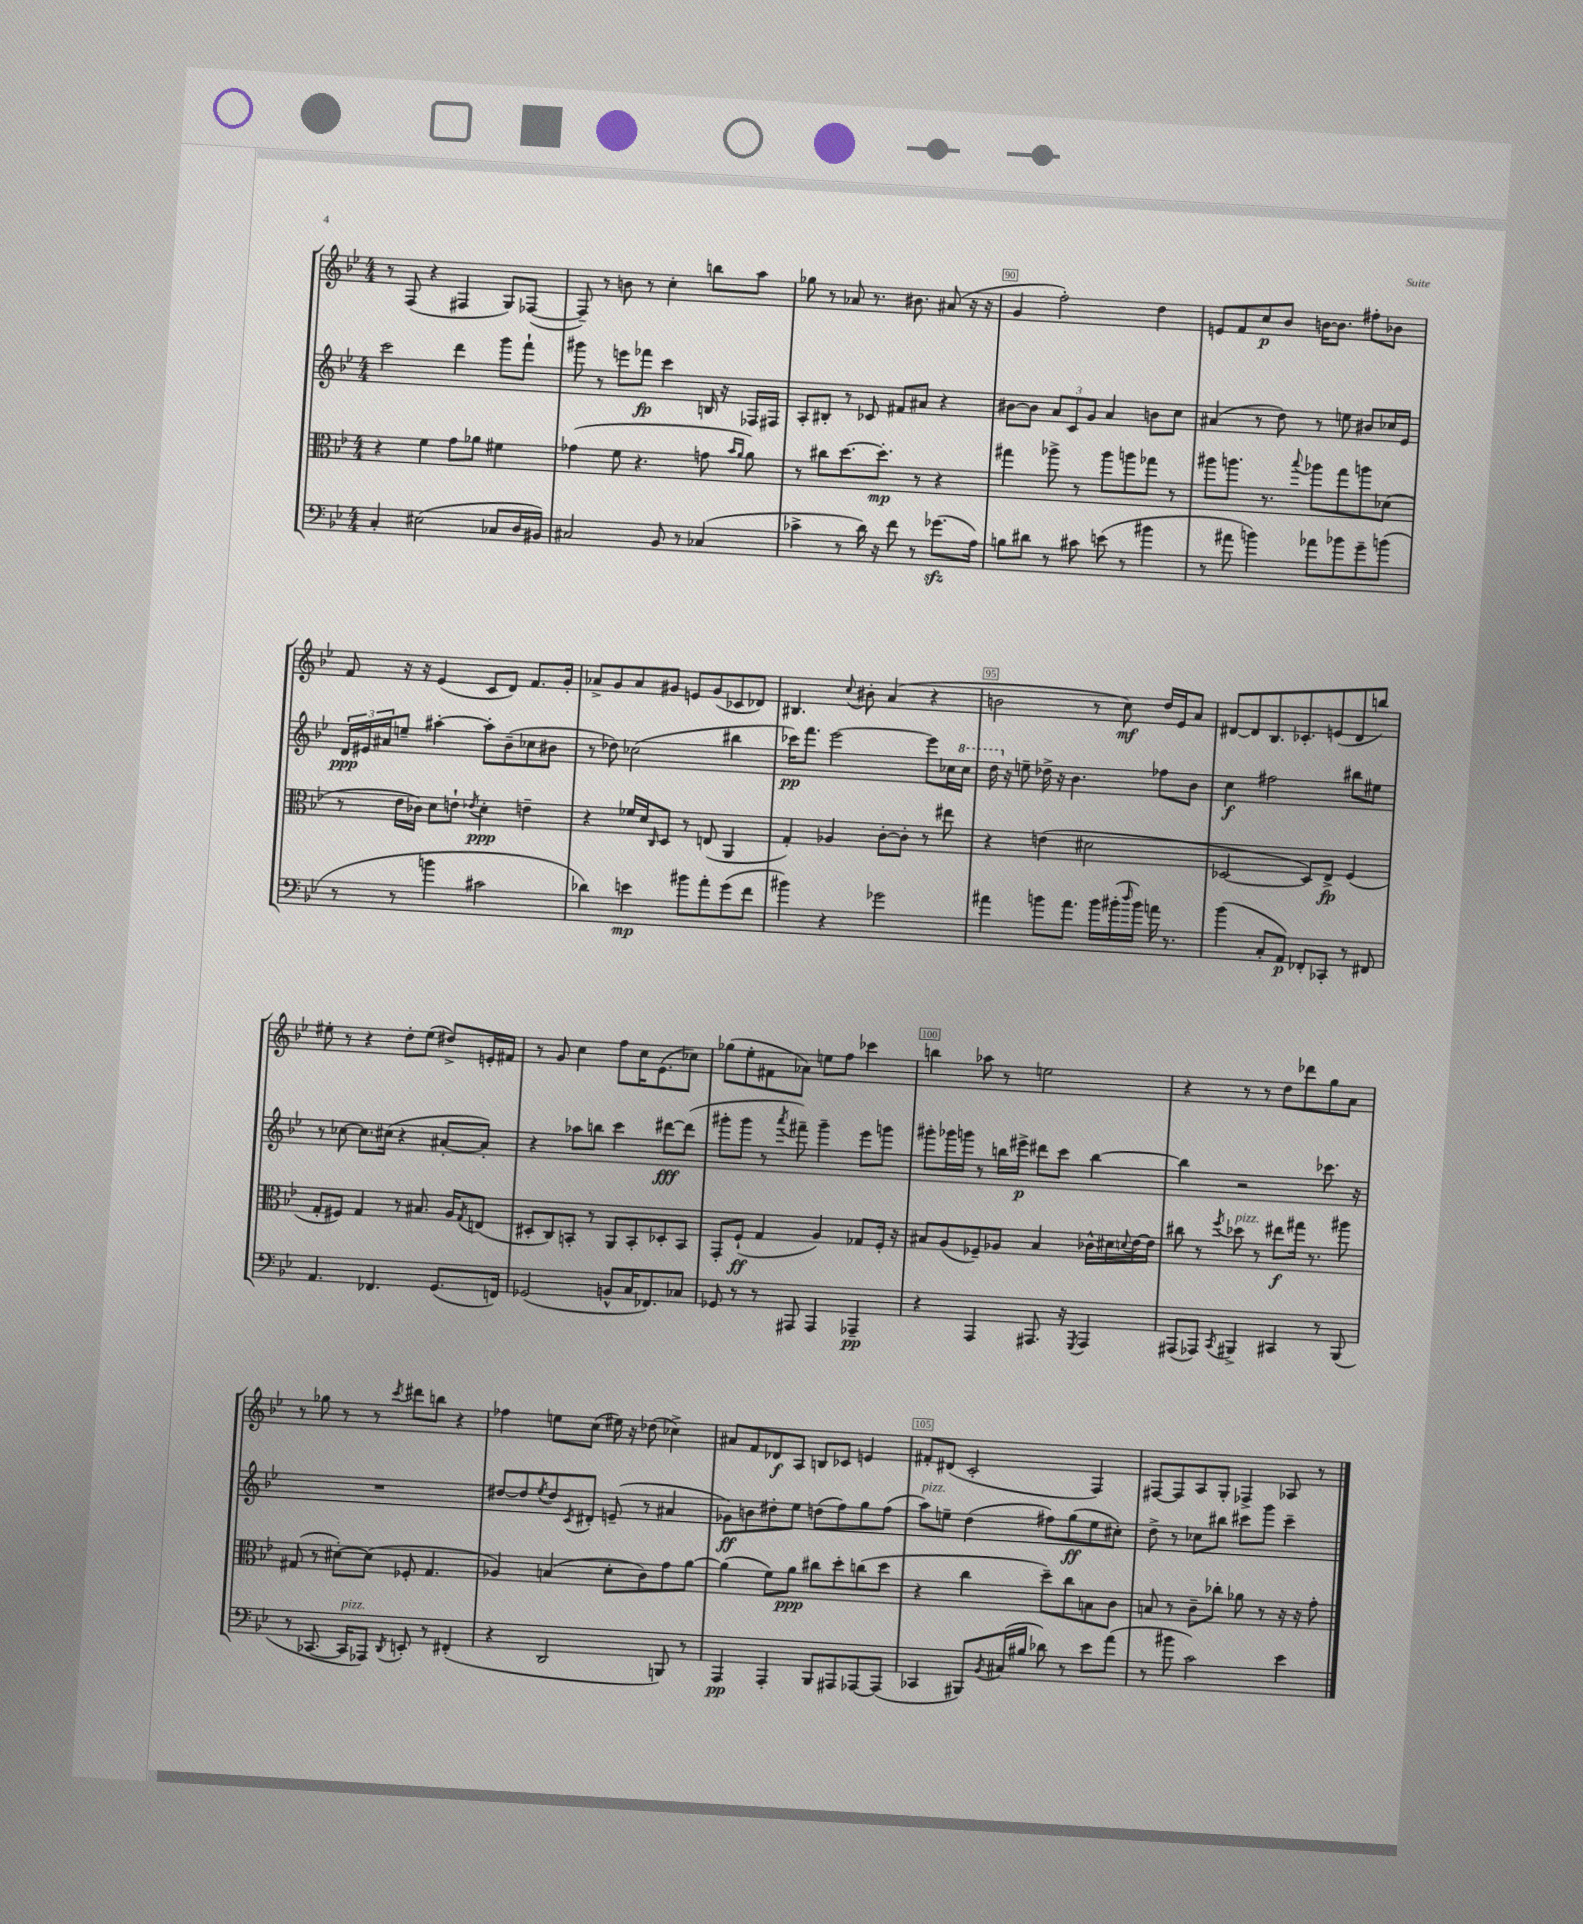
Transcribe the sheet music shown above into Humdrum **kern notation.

**kern	**kern	**kern	**kern
*staff4	*staff3	*staff2	*staff1
*clefF4	*clefC3	*clefG2	*clefG2
*k[b-e-]	*k[b-e-]	*k[b-e-]	*k[b-e-]
*M4/4	*M4/4	*M4/4	*M4/4
4C'	4r	2ccc	8r
.	.	.	(8F
(2E#	4f	.	4r
.	8g	4ddd	4F#
.	8a-	.	.
8C-	4f#	8ggg	8G)
16D	.	8fff`	([8F-
16BB#)	.	.	.
=	=	=	=
2C#	(4g-	8ggg#	8F-~])
.	.	8r	8r
.	8f	8eee	8b
.	4.r	8fff-	8r
8BB-	.	4ccc	4cc'
8r	.	.	.
(4C-	8g	16B	8bb
.	.	16r	.
.	16qqb-	.	.
.	16qqa	.	.
.	8a)	16F-	8aa
.	.	16F#	.
=	=	=	=
4c-^	8r	8A'	8gg-
.	8cc#	8B#'	8r
8r	[8.dd	8r	8a-
16d)	.	8c-	8.r
16r	8.dd']	.	.
8f	.	8f#	.
.	.	.	8.b#
8r	8r	8a#	.
(8.g-	4r	4r	(8a#
.	.	.	16r
16A)	.	.	16r
=	=	=	=
8B	4gg#	[8b#	4g
8d#	.	8b#]	.
8r	8aa-^	12a	2ff')
.	.	12c	.
8c#	8r	.	.
.	.	12g	.
(8e	8aa-	4a	.
8r	8aa	.	.
4b#	8gg-	8b	4dd
.	8r	8cc	.
=	=	=	=
8r	8aa#	(4a#	8e
8a#	8.aa	.	8f
4b)	.	8r	8cc
.	8.r	.	.
.	.	8dd)	8b-
.	8qqbb-	.	.
8a-	8aa-	8r	[16b
.	.	.	8.b]
8b-	8gg	8ee	.
8g~	8aa	8b#	8ff#'
(8b	(8d-	16cc-	8b-
.	.	16e-	.
=	=	=	=
8r	8r	24d	8f
.	.	24e#	.
.	.	24a#	.
8r	16e-	8ee~	16r
.	16c-)	.	16r
4b	8d	[4aa#'	(4e-
.	8e`	.	.
.	8qe-	.	.
2c#	4d'	8aa#']	8c
.	.	(8b-~	8d)
.	4e~	8cc-	8.f
.	.	8b#	.
.	.	.	16g'
=	=	=	=
4d-)	4r	8r	8a-^
.	.	8dd-)	8g
4e	16f-	(2cc-	8a-
.	16d	.	.
.	16qqC	.	.
.	8D	.	8g#
8b#	8r	.	8e
8a'	(8E	.	(8g#
(8g	4AA	4bb#	8c-
8f	.	.	8d-)
=	=	=	=
4b#)	4G')	16ccc-)	4.B#
.	.	8.fff	.
4r	4A-	[2eee-	.
.	.	.	8qqcc
.	.	.	8b#'
2g-	[8c'	.	(4a
.	8c']	.	.
.	8r	8eee-]	4r
.	8ee#	16cc-	.
.	.	16ccc-	.
=	=	=	=
4a#	4r	16ddd	2b
.	.	16r	.
.	.	8ee~	.
8b	(4e	16dd-^	.
.	.	16r	.
8.a#	.	4.b-	.
.	2d#	.	8r
16b	.	.	.
(16b#'	.	.	8cc)
16qqdd	.	.	.
16b#)	.	.	.
16a	.	8ff-	16dd
8.r	.	.	16e-
.	.	8b-	8a
=	=	=	=
(4b-	[2D-	4cc	[8d#
.	.	.	8d#]
8C'	.	2ff#	8.B-
8AA)	.	.	.
.	.	.	8.c-'
8FF-'	8D-])	.	.
8CC-'	8E-^	.	(8e
8r	(4F	8bb#	8d#
8FF#	.	8ee#	8bb)
=	=	=	=
4.AA	8G'	8r	8ee#'
.	8F#)	[8cc-	8r
.	4G	8.cc-]	4r
4.FF-	.	.	.
.	.	(16cc#	.
.	8r	4r	8dd'
.	8.B#	.	(8ee#
(8.GG	.	[8a#'	8dd#^)
.	16A	.	.
.	8qG	.	.
.	(8E	8a#'])	16e'
16FF)	.	.	16f#
=	=	=	=
(2GG-	8D#'	4r	8r
.	8C)	.	8g
.	8BB'	8aa-	4cc
.	8r	8bb	.
8BB^^	8AA	4ccc	8ff
16C	8BB'	.	16cc
8.FF-)	.	.	(8.e-
.	8D-'	[8ddd#	.
8C-	8BB	(8ddd#]	8cc-)
=	=	=	=
8GG-	8GG'	8ggg#'	(8gg-
8r	(8F`	8ggg#	8ee-'
8r	4G	8r	8f#
.	.	8qaaa	.
8AAA#	.	8fff#~)	8a-)
4AAA#	4A)	4ggg#~	8ee
.	.	.	8ff
4AAA-~	8G-	8eee-	4ccc-
.	16F'	8ggg	.
.	16r	.	.
=	=	=	=
4r	8B#	8ggg#'	4bb
.	(8A	16ggg-	.
.	.	16ggg	.
4AAA	8F-~)	8r	8aa-
.	8A-	16bb	8r
.	.	16eee#^	.
8.AAA#	4B#	8ddd#	2ee
.	.	8ccc	.
16r	.	.	.
8qGGG	.	.	.
4AAA#	16c-^^	[4bb	.
.	16d#	.	.
.	8qqd	.	.
.	[16e-	.	.
.	16e-]	.	.
=	=	=	=
(8AAA#	8cc#	4bb]	4r
8AAA-)	8r	.	.
8qCC	8qff	.	.
4BBB#^	8dd-	2r	8r
.	8r	.	8r
4CC#	8ee#	.	8dd
.	16gg#	.	8ddd-
.	8.r	.	.
8r	.	8.ccc-	8gg
(8BBB#	8aa#	.	8a
.	.	16r	.
=	=	=	=
8r	(8G#	1r	8r
[8.CC-	8r	.	8gg-
.	[8d#')	.	8r
16CC-]	.	.	.
8AAA-)	(8d#]	.	8r
8qDD	.	.	8qccc
8EE'	8F-'	.	8ddd#
8r	4.G#	.	8bb
(4FF#'	.	.	4r
=	=	=	=
4r	4A-)	[8dd#	4ff-
.	.	8dd#]	.
.	.	8qee-	.
2DD	(4B	8dd#	8ee
.	.	8qc	.
.	.	8d#'	(8cc
.	8d'	(8e~	16ee#)
.	.	.	16r
.	8c)	8r	(8dd-
8BBB)	8g	4a#	4cc-^)
8r	[8a	.	.
=	=	=	=
4AAA	(4a]	8g-)	8a#
.	.	8b	8f
4AAA'	8f)	8dd#'	8d-
.	8a	8ee-	8A
8BBB-	8cc#	(8dd	8B
8AAA#	8dd'	8ff)	8c-
[8AAA-	(8cc	8gg	4e
(8AAA-]	8dd	(8ff	.
=	=	=	=
4CC-	4r	8aa)	8f#'
.	.	8ee~	(8d#
8BBB#)	4cc	(4dd	2c'
8qBB-	.	.	.
(16C#	.	.	.
16B#	.	.	.
8d-)	8dd~)	8ff#)	.
8r	8cc	(8gg	.
8e-	8B	8ee	4F)
(8a	8c	8cc#')	.
=	=	=	=
8r	8B	8dd^	[8F#
8b#	8r	8r	8F#]
2c)	8c~	8cc-	8A
.	8cc-'	8bb#	8G'
.	8a-	8ccc#	4F-^
.	8r	8ggg	.
4e-	16r	4ccc#~	8A-
.	16r	.	.
.	8g'	.	8r
==	==	==	==
*-	*-	*-	*-
